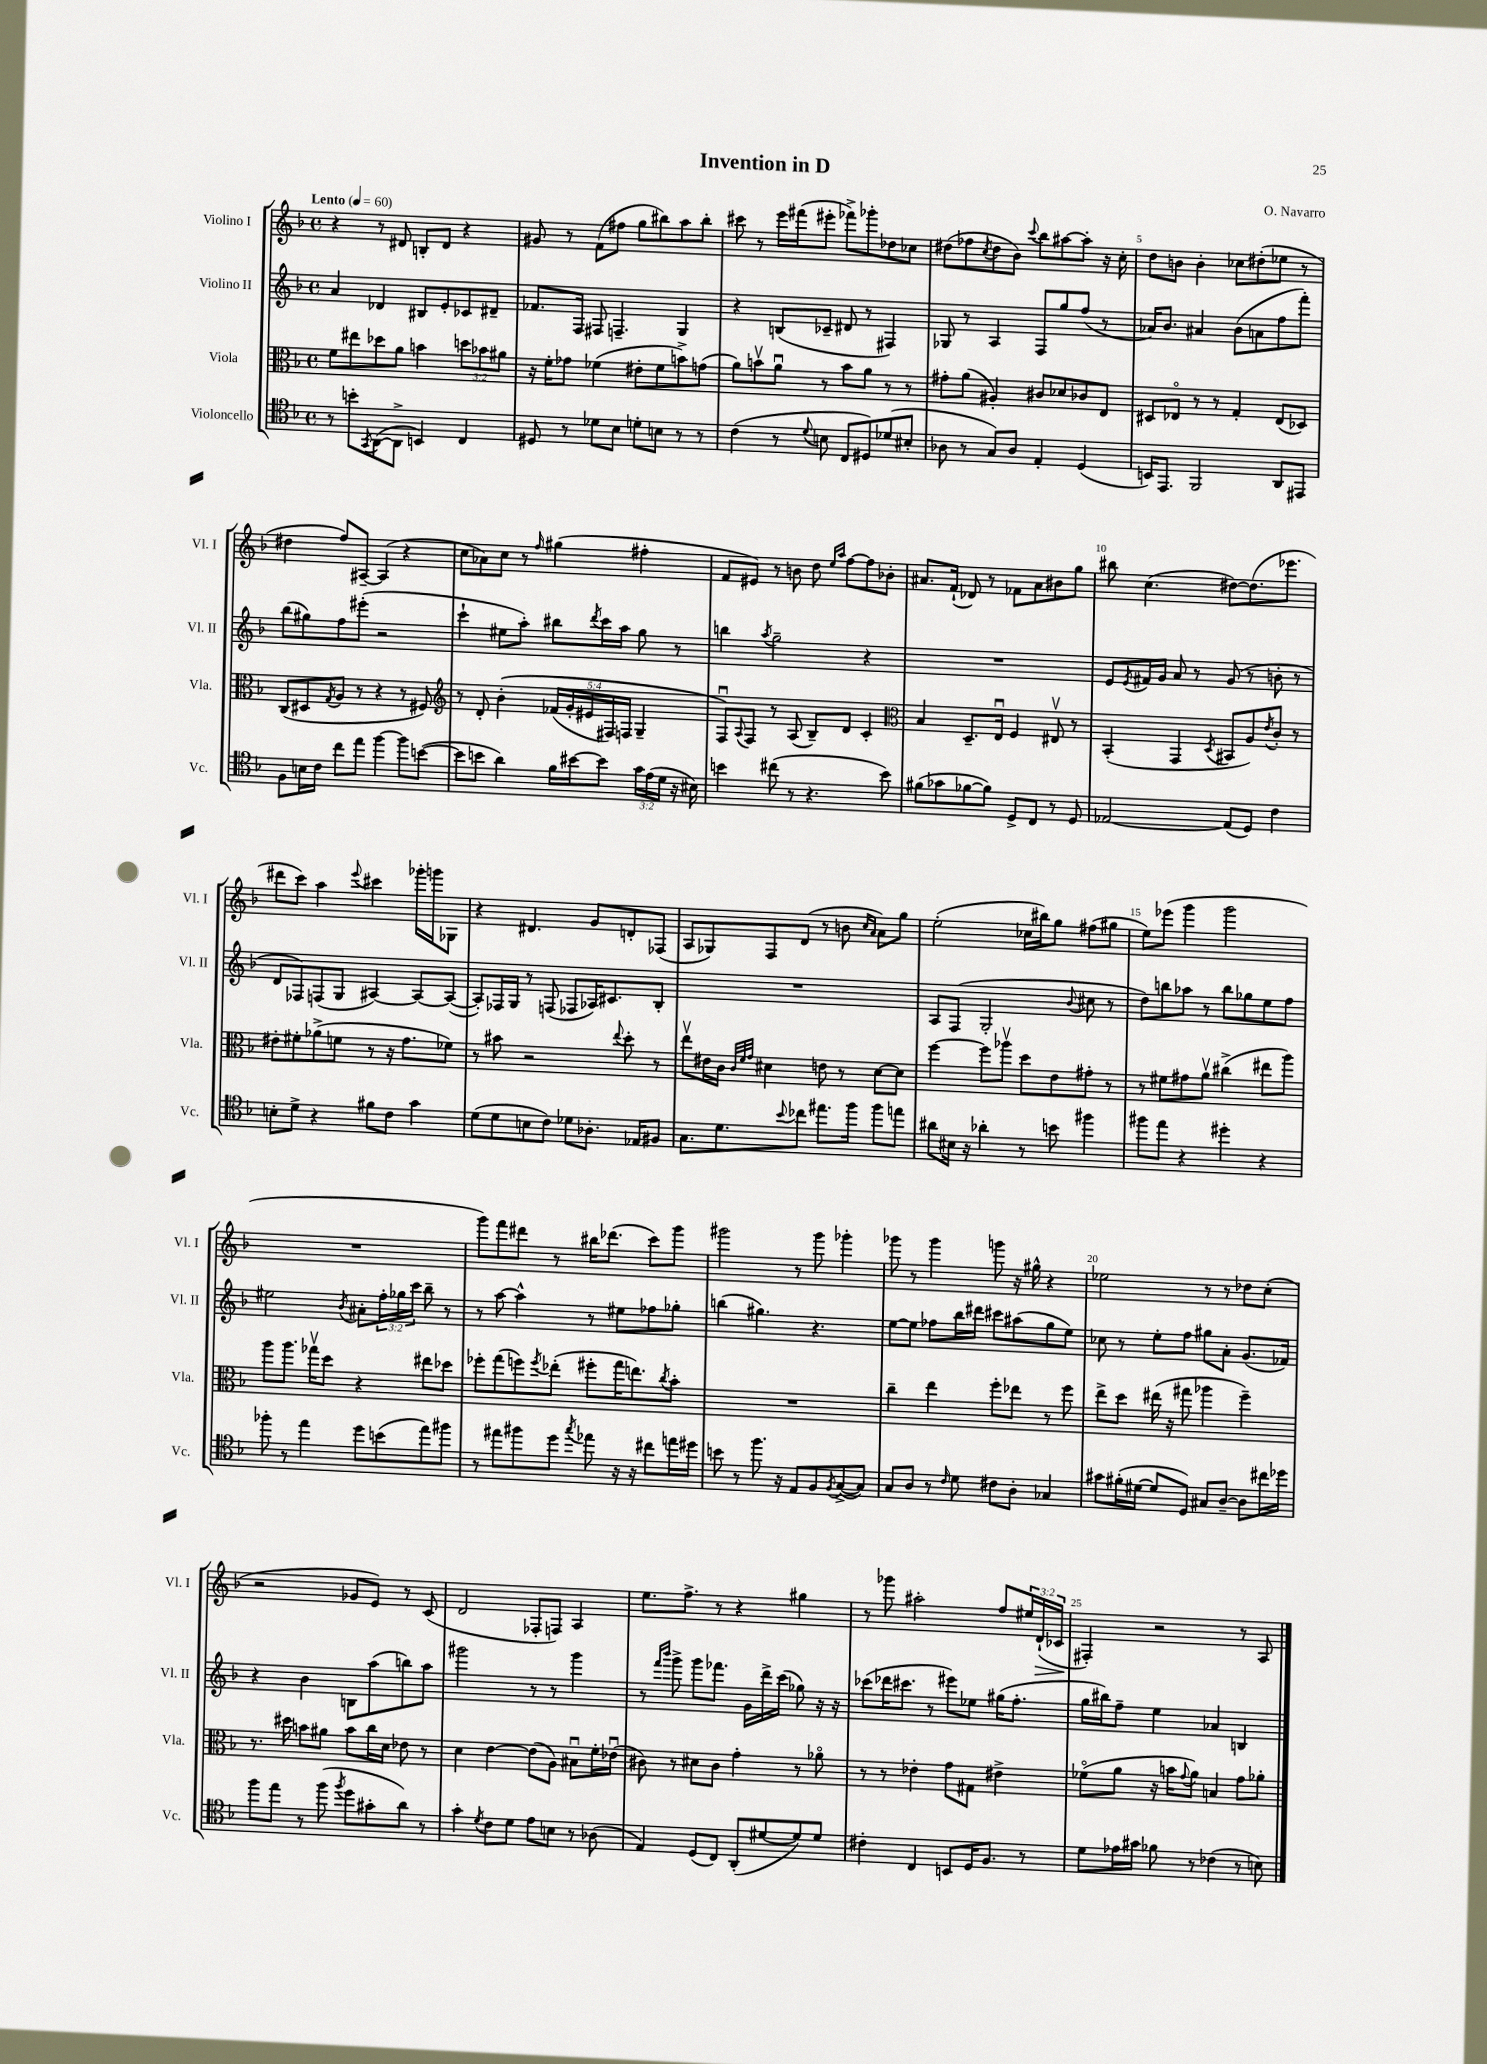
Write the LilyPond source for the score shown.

\header { title = "Invention in D" composer = "O. Navarro" }
<<
\new StaffGroup <<
\new Staff = "s0" \with { instrumentName = "Violino I" shortInstrumentName = "Vl. I" } {
    \clef treble \key f \major \defaultTimeSignature \time 4/4 \override Staff.TupletNumber.text = #tuplet-number::calc-fraction-text \tempo "Lento" 4 = 60
    r4 r8 dis'8 b8-. dis'8 r4 |
    gis'8 r8 f'8( fis''8 g''8 bis''8) a''8 bis''8-. |
    cis'''8 r8 e'''16 fis'''16( eis'''8-. fes'''8->) ges'''8-. des''8 ces''8 |
    dis''8( fes''8 \acciaccatura { c''8 } dis''8 bes'8) \appoggiatura { c'''8 } bes''8 ais''8~ ais''8-. r16 c''16-. |
    d''8 b'8 b'4-. ces''8 dis''8-.( ees''8 r8 |
    dis''4 f''8) ais8~-- ais4( r4 |
    c''8 aes'8) c''8 r8 \grace { f''16 } gis''4( fis''4-. |
    f'8 eis'8) r8 b'8 d''8 \grace { e''16 a''16 } f''8~ f''8 bes'8-. |
    ais'8. f'16-!( des'8) r8 fes'8 ais'8 bis'8 g''8 |
    bis''8 c''4.( dis''8~) dis''8.( ees'''8. |
    dis'''8 c'''8) a''4 \appoggiatura { e'''8 } cis'''4 ges'''16-. g'''16 ges8 |
    r4 dis'4. g'8 d'8-. fes8( |
    a8 ges8) f8 d'8( r8 b'8 \grace { c''16 a'16 } a'8) g''8 |
    e''2-.( ces''16 bis''16) g''8 fis''8( gis''8 |
    e''8) ees'''8( g'''4 g'''2 |
    R1 |
    g'''8) f'''8 dis'''8 r8 bis''16 des'''8.( c'''8) g'''8 |
    gis'''2 r8 gis'''8 ges'''4-. |
    ges'''8 r8 ges'''4 g'''8 r16 gis''16-^ r4 |
    ees''2 r8 r8 des''8 c''8-.( |
    r2 ges'8 e'8) r8 c'8( |
    d'2 fes8-. f8) a4 |
    e''8. f''8.-> r8 r4 gis''4 |
    r8 ges'''8 ais''2-. f''8 \tuplet 3/2 { eis''16 d'16-!\>( ces'16 } |
    fis4-.\!) r2 r8 a8 \bar "|." |
}
\new Staff = "s1" \with { instrumentName = "Violino II" shortInstrumentName = "Vl. II" } {
    \clef treble \key f \major \defaultTimeSignature \time 4/4 \override Staff.TupletNumber.text = #tuplet-number::calc-fraction-text
    a'4 des'4 bis8 e'8-. ces'8 dis'8-- |
    fes'8. f16 fis8 f4.-- g4 |
    r4 b8( ces'8-- dis'8 r8 fis4) |
    ges8 r8 a4 f8 g''8 f''8( r8 |
    aes'16) bes'8. ais'4 bes'8( a'8 f''8 f'''8-.) |
    bes''8( gis''8) f''8 eis'''8-.( r2 |
    c'''4-! eis''8 a''8-.) bis''8 \acciaccatura { d'''8 } c'''16 a''16 g''8 r8 |
    b''4 \acciaccatura { a''8 } g''2-- r4 |
    R1 |
    e'8 \acciaccatura { e'8 } fis'16 g'16 a'8 r8 g'8( r8 b'8-. r8 |
    d'8 fes8) f8( g8 ais4~) ais8~ ais8~( |
    ais8-.) fes16 g16 r8 f8( fes8 aes16) cis'8. bes8-. |
    R1 |
    a8 f8( g2-. \appoggiatura { bes'8 } cis''8 r8 |
    d''8) b''8 aes''8 r8 b''8 ges''8 e''8 f''8 |
    eis''2 \acciaccatura { bes'8 } ais'8-. \tuplet 3/2 { f''16-. ges''16 c'''16 } bes''8-- r8 |
    r8 a''8~ a''4-^ r8 eis''8 fes''8 ges''8-. |
    b''4( gis''4.) r4. |
    e''8~ e''8 fes''8 bes''16 dis'''16 cis'''8 ais''8( g''8 e''8) |
    ces''8 r8 e''8-. f''8 gis''8 a'8-. g'8.( fes'16) |
    r4 bes'4 b8 a''8( b''8) a''8 |
    gis'''2 r8 r8 gis'''4 |
    r8 \grace { f'''16 bes'''16 } g'''8-> g'''8 fes'''8. g'16 d'''16-> c'''16( ges''8) r16 r16 |
    ces'''8( des'''16 cis'''8. r8 eis'''8) ees''8 gis''16( f''8.-. |
    g''16 bis''16) f''8-- e''4 aes'4 b4 \bar "|." |
}
\new Staff = "s2" \with { instrumentName = "Viola" shortInstrumentName = "Vla." } {
    \clef alto \key f \major \defaultTimeSignature \time 4/4 \override Staff.TupletNumber.text = #tuplet-number::calc-fraction-text
    f'8 eis''8 des''8 a'8 b'4 \tuplet 3/2 { d''8 bes'8 ais'8 } |
    r16 f'16-. ges'8 fes'4( eis'8-. fes'8 b'8->) g'8( |
    a'8) b'8\upbow a'8\downbow r8 b'8 a'8 r8 r8 |
    gis'8-. a'8( ais4-.) cis'8 des'8 ces'8 e8 |
    dis8 ees8\flageolet r8 r8 g4-. ees8( des8) |
    c8( dis8 \acciaccatura { g8 } a8 r8 r4 r8 fis8) |
    \clef treble r8 d'8-. bes'4-.\( \tuplet 5/4 { fes'16( g'16-. eis'16 fis16) f16 } g4-- |
    f8\downbow\) \appoggiatura { a8 } f8 r8 a8( bes8--) d'8 c'4-. |
    \clef alto bes4 d8.-- e16\downbow f4 eis8\upbow r8 |
    bes,4-.( g,4 \acciaccatura { d8 } bis,8 a8) \acciaccatura { e'8 } c'8-. r8 |
    eis'8-. fis'8-. aes'8->( f'8 r8 r16 g'8. fes'8) |
    r8 bis'8 r2 \appoggiatura { e''8 } d''8-. r8 |
    e''8\upbow eis'16 c'16 \grace { c'32 f'32 g'32 } dis'4 e'8 r8 dis'8~ dis'8 |
    f''4~ f''8 aes''8\upbow d''8 e'8 gis'8-. r8 |
    r8 fis'8 gis'8 a'8\upbow cis''4->( eis''8 a''8) |
    a''8 a''8. ges''16\upbow d''8 r4 eis''8 des''8 |
    fes''8-. g''8( f''8) \acciaccatura { f''8 } ees''8-.( fis''8-. g''16 e''8.) \acciaccatura { c''8 } bes'8-. |
    R1 |
    c''4-- e''4 f''8-. ees''8 r8 f''8 |
    e''8-> d''8 eis''16( r16 gis''8 aes''4 f''4--) |
    r8. dis''16 b'8 ais'8 b'8 c''16 d'16 ees'8 r8 |
    d'4 e'4~ e'8( a8) bis8\downbow f'16-. ees'16\downbow( |
    cis'8) r8 dis'8 cis'8 g'4-. r8 aes'8\flageolet |
    r8 r8 ees'4-. g'8 gis8 eis'4-> |
    fes'8\flageolet( a'8 r16 b'16 \appoggiatura { g'8 } a'8) b4 g'8 aes'8-. \bar "|." |
}
\new Staff = "s3" \with { instrumentName = "Violoncello" shortInstrumentName = "Vc." } {
    \clef tenor \key f \major \defaultTimeSignature \time 4/4 \override Staff.TupletNumber.text = #tuplet-number::calc-fraction-text
    r8 b'8-. \acciaccatura { g,8 } a,8~( a,8-> b,4) c4 |
    dis8 r8 des'8 bes8 d'8-. b8 r8 r8 |
    c'4( r8 \appoggiatura { d'8 } b8 c8 dis8) des'8( bis8-. |
    aes8 r8 g8) aes8 e4-. d4( |
    b,16) e,8. f,2 a,8 eis,8 |
    f8 b16 c'16 c''8 e''8 f''4~ f''8 b'8~( |
    b'8 b'8 a'4) f'16 bis'16~ bis'8 \tuplet 3/2 { g'16 e'16( d'16 } r16 bis16) |
    b'4 cis''8( r8 r4. b'8) |
    fis'8( ges'8 fes'8~ fes'8) d8-> c8 r8 d8 |
    ees2~ ees8( d8) c'4 |
    b8-. d'8-> r4 fis'8 c'8 g'4 |
    d'8( d'8 b8 c'8) des'8 aes8.-. ees16 fis8 |
    g8. d'8. \appoggiatura { bes'8 } ces''8 eis''8. f''16 f''8 e''8 |
    ais'8 bis16 r16 aes'4-. r8 b'8 fis''4 |
    fis''8 e''8 r4 dis''4-. r4 |
    fes''8-. r8 e''4 d''8 b'8( e''8) fis''8 |
    r8 eis''8 fis''8 d''8 \acciaccatura { g''8 } ees''8 r16 r16 cis''8 e''16 dis''16 |
    b'8 r8 f''8. r16 e8 f8 \acciaccatura { f8 } g8~->( g8) |
    g8 a8 r8 \grace { c'16 } d'8 cis'8 a8-. ges4 |
    gis'8 fis'16-.( dis'16~ dis'8 d8) gis8 a8~-- a8 cis''16 des''16 |
    f''8 e''8 r8 f''8( \acciaccatura { f''8 } d''8 gis'8-. a'8) r8 |
    g'4-. \acciaccatura { d'8 } c'8 d'8 e'8 b8 r8 aes8( |
    e4) d8( c8) a,8-.( dis'8~ dis'8) dis'8 |
    cis'4-. c4 b,8 d16 f8. r8 |
    d'8 ees'16 gis'16 fes'8 r8 ces'4( r8 b8) \bar "|." |
}
>>
>>
\layout { \context { \Score \override BarNumber.break-visibility = ##(#f #t #t) barNumberVisibility = #(every-nth-bar-number-visible 5) } }
